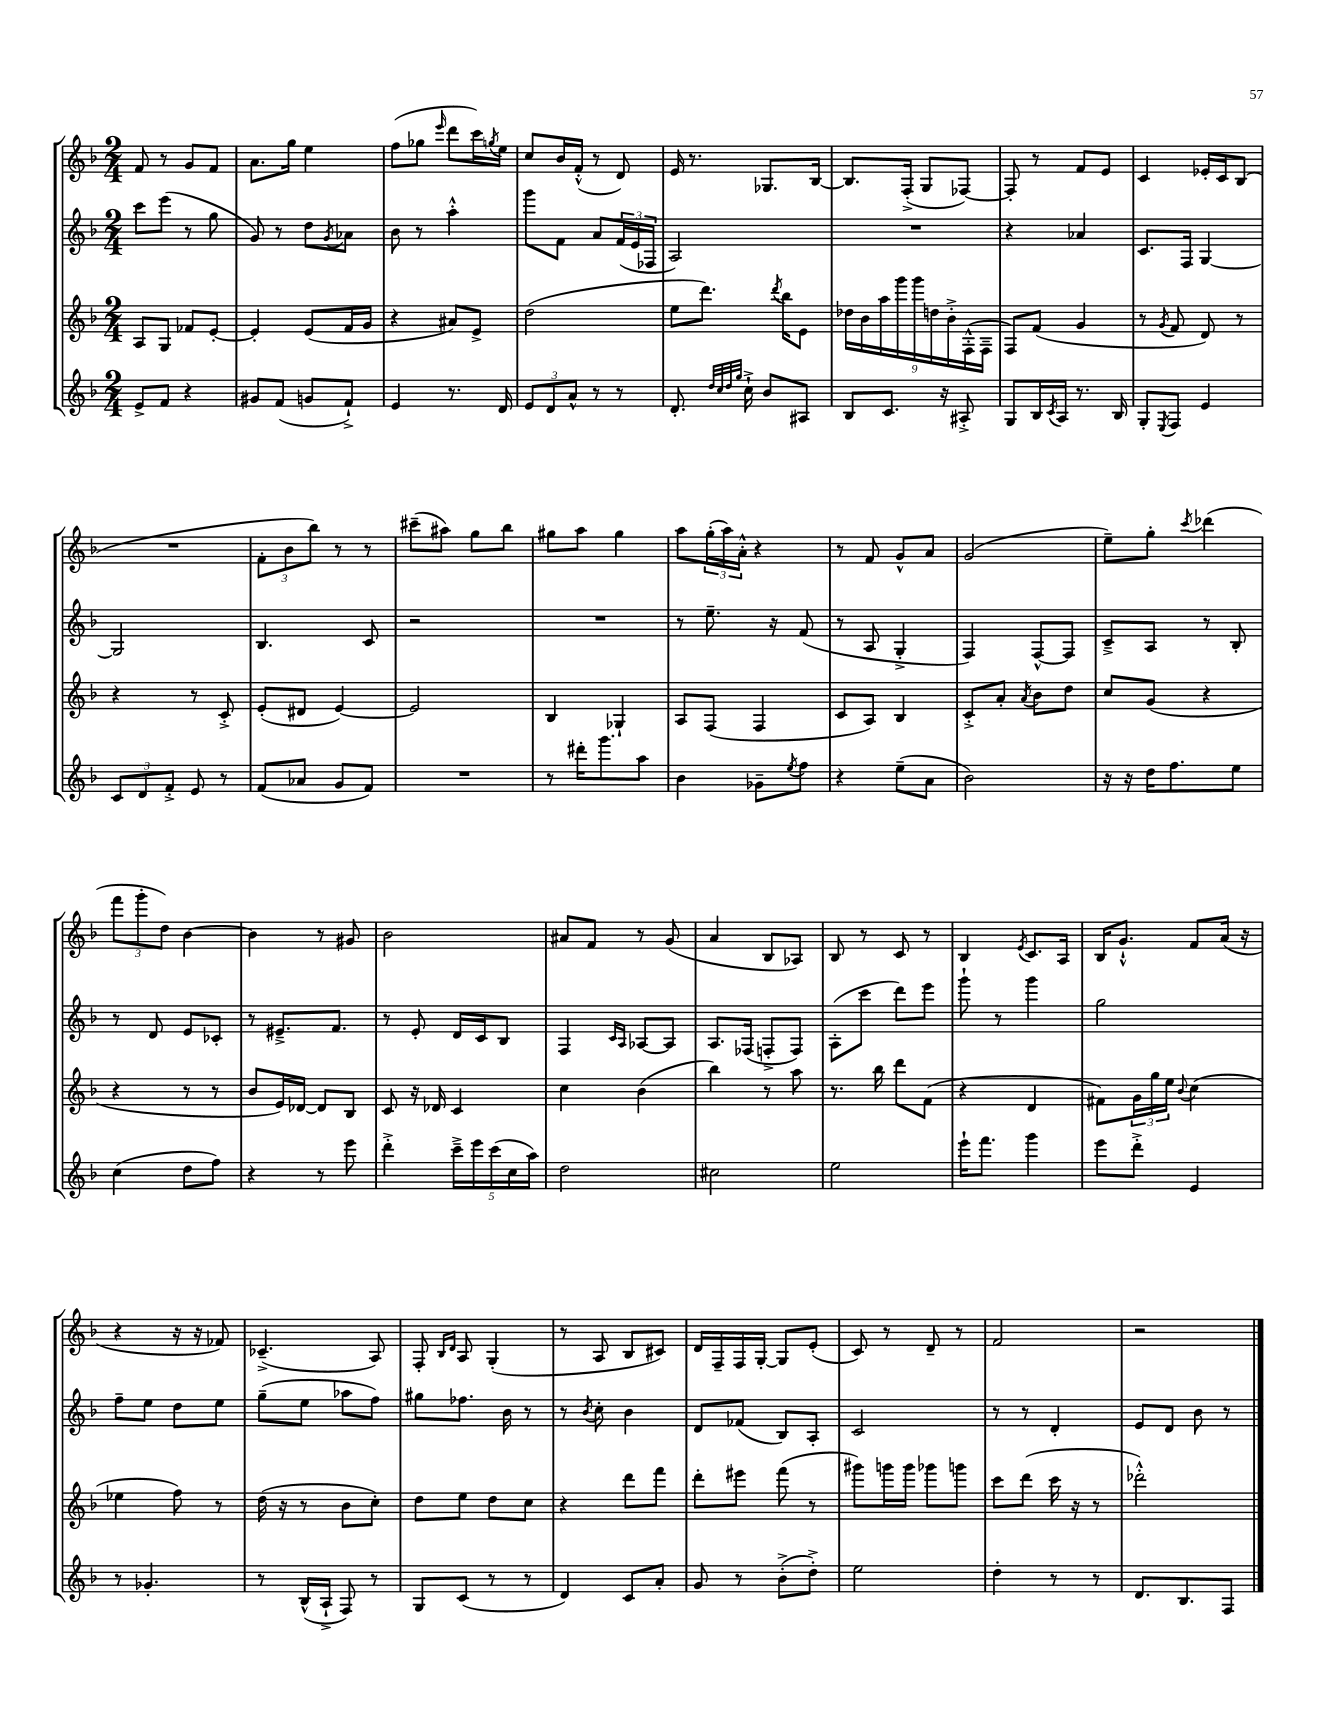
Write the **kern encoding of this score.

**kern	**kern	**kern	**kern
*part4	*part3	*part2	*part1
*staff4	*staff3	*staff2	*staff1
*clefG2	*clefG2	*clefG2	*clefG2
*k[b-]	*k[b-]	*k[b-]	*k[b-]
*M2/4	*M2/4	*M2/4	*M2/4
=45	=45	=45	=45
8e^/L	8A/L	8ccc\L	8f/
8f/J	8G/J	(8eee\J	8r
4r	8f-X/L	8r	8g/L
.	[8e'/J	8gg\	8f/J
=46	=46	=46	=46
8g#X/L	4e'/]	8g/)	8.a\L
(8f/J	.	8r	.
.	.	.	16gg\Jk
8gn/L	(8e/L	8dd\L	4ee\
.	.	8qg/	.
8f`^/J)	16f/L	8a-X\J	.
.	16g/JJ	.	.
=47	=47	=47	=47
4e/	4r	8b-\	(8ff\L
.	.	8r	8gg-X\J
.	.	.	16qqeee/
8.r	8a#X/L)	4aa'^^\	8ddd\L
.	8e^/J	.	16ccc\L)
.	.	.	8qggn/
16d/	.	.	16ee\JJ
=48	=48	=48	=48
12e/L	(2dd\	8ggg\L	8cc/L
12d/	.	.	.
.	.	8f\J	16b-/L
12a^^/J	.	.	.
.	.	.	(16f'^^/JJ
8r	.	8a/L	8r
8r	.	(24f/L	8d/)
.	.	24e/	.
.	.	24F-X/JJ	.
=49	=49	=49	=49
8.d'/	8ee\L	2A/)	16e/
.	.	.	8.r
.	8.ddd\J)	.	.
32qqdd/LLL	.	.	.
32qqcc/	.	.	.
32qqdd/	.	.	.
32qqgg/JJJ	.	.	.
16cc`^\	.	.	.
8b-/L	.	.	8.G-X/L
.	8qddd/	.	.
.	16bb-\KL	.	.
8A#X/J	8e\J	.	.
.	.	.	[16B-/Jk
=50	=50	=50	=50
8B-/L	18dd-X\LL	2r	8.B-/L]
.	18b-\	.	.
.	18aa\	.	.
8.c/J	.	.	.
.	18ggg\	.	.
.	.	.	(16F'^/Jk
.	18ggg\	.	.
.	.	.	8G/L
.	18ddn\	.	.
16r	.	.	.
.	18b-'^\	.	.
8A#X'^/	.	.	[8F-X/J)
.	(18F'^^\	.	.
.	18F~\JJ	.	.
=51	=51	=51	=51
8G/L	8F/L)	4r	8F-'/]
16B-/L	(8f/J	.	8r
8qc/	.	.	.
16A/JJ	.	.	.
8.r	4g/	4a-X/	8f/L
.	.	.	8e/J
16B-/	.	.	.
=52	=52	=52	=52
8G'/L	8r	8.c/L	4c/
8qE/	8qg/	.	.
8F/J	8f/	.	.
.	.	16F/Jk	.
4e/	8d/)	[4G/	16e-X'/LL
.	.	.	16c/J
.	8r	.	(8B-/J
!!LO:LB:g=z
=53	=53	=53	=53
12c/L	4r	2G/]	2r
12d/	.	.	.
12f'^/J	.	.	.
8e/	8r	.	.
8r	8c'^/	.	.
=54	=54	=54	=54
(8f/L	(8e'/L	4.B-/	12f'\L
.	.	.	12b-\
8a-X/J	8d#X/J	.	.
.	.	.	12bb-\J)
8g/L	[4e/)	.	8r
8f/J)	.	8c/	8r
=55	=55	=55	=55
2r	2e/]	2r	(8ccc#X~\L
.	.	.	8aa#X\J)
.	.	.	8gg\L
.	.	.	8bb-\J
=56	=56	=56	=56
8r	4B-/	2r	8gg#X\L
16ddd#X'\KL	.	.	8aa\J
8.ggg\	.	.	.
.	4G-X`/	.	4gg#\
8aa\J	.	.	.
=57	=57	=57	=57
4b-\	8A/L	8r	8aa\L
.	(8F/J	8.ee~\	(24gg'\L
.	.	.	24aa\)
.	.	.	24a'^^\JJ
8g-X~\L	4F/	.	4r
.	.	16r	.
8qee/	.	.	.
8ff\J	.	(8f/	.
=58	=58	=58	=58
4r	8c/L	8r	8r
.	8A/J)	8A/	8f/
(8ee~\L	4B-/	4G'^/	8g^^/L
8a\J	.	.	8a/J
=59	=59	=59	=59
2b-\)	8c'^/L	4F/)	(2g/
.	8a'/J	.	.
.	8qa/	.	.
.	8b-\L	[8F^^/L	.
.	8dd\J	8F/J]	.
=60	=60	=60	=60
16r	8cc/L	8c~^/L	8ee~\L)
16r	.	.	.
16dd\KL	(8g/J	8A/J	8gg'\J
8.ff\	.	.	.
.	.	.	8qccc/
.	4r	8r	(4ddd-X\
8ee\J	.	8B-'/	.
!!LO:LB:g=z
=61	=61	=61	=61
(4cc\	4r	8r	12fff\L
.	.	.	12ggg'\
.	.	8d/	.
.	.	.	12dd\J)
8dd\L	8r	8e/L	[4b-\
8ff\J)	8r	8c-X'/J	.
=62	=62	=62	=62
4r	8b-/L	8r	4b-\]
.	16e/L)	8.e#X~^/L	.
.	[16d-X/JJ	.	.
8r	8d-/L]	.	8r
.	.	8.f/J	.
8eee\	8B-/J	.	8g#X/
=63	=63	=63	=63
4ddd'^\	8c/	8r	2b-\
.	16r	8e'/	.
.	16d-X/	.	.
20ccc~^\LL	4c/	16d/LL	.
20eee\	.	.	.
.	.	16c/J	.
(20ccc\	.	.	.
.	.	8B-/J	.
20cc\	.	.	.
20aa\JJ)	.	.	.
=64	=64	=64	=64
2dd\	4cc\	4F/	8a#X/L
.	.	.	8f/J
.	.	16qqc/LL	.
.	.	16qqA/JJ	.
.	(4b-\	[8A-X/L	8r
.	.	8A-/J]	(8g/
=65	=65	=65	=65
2cc#X\	4bb-\)	8.A/L	4a/
.	.	(16F-X/Jk	.
.	8r	8Fn'^/L	8B-/L
.	8aa\	8F/J)	8A-X/J)
=66	=66	=66	=66
2ee\	8.r	(8A'\L	8B-/
.	.	8ccc\J	8r
.	16bb-\	.	.
.	8ddd\L	8ddd\L)	8c/
.	(8f\J	8eee\J	8r
=67	=67	=67	=67
16eee`\KL	4r	8ggg`\	4B-/
8.fff\J	.	.	.
.	.	8r	.
.	.	.	8qe/
4ggg\	4d/	4ggg\	8.c/L
.	.	.	16A/Jk
=68	=68	=68	=68
8eee\L	8f#X\L)	2gg\	16B-/KL
.	.	.	8.g`^^/J
8ddd'^\J	24g\L	.	.
.	24gg\	.	.
.	24ee\JJ	.	.
.	8qqb-/	.	.
4e/	(4cc\	.	8f/L
.	.	.	(16a/Jk
.	.	.	16r
!!LO:LB:g=z
=69	=69	=69	=69
8r	4ee-X\	8ff~\L	4r
4.g-X'/	.	8ee\J	.
.	8ff\)	8dd\L	16r
.	.	.	16r
.	8r	8ee\J	8f-X/)
=70	=70	=70	=70
8r	(16dd\	(8gg~\L	(4.c-X~^/
.	16r	.	.
(16B-^^/LL	8r	8ee\J	.
16A`^/JJ	.	.	.
8F/)	8b-\L	8aa-X\L	.
8r	8cc'\J)	8ff\J)	8A/)
=71	=71	=71	=71
8G/L	8dd\L	8gg#X\L	8F'/
.	.	.	16qqB-/LL
.	.	.	16qqd/JJ
(8c/J	8ee\J	8.ff-X\J	8A/
8r	8dd\L	.	(4G'/
.	.	16b-\	.
8r	8cc\J	8r	.
=72	=72	=72	=72
4d/)	4r	8r	8r
.	.	8qb-/	.
.	.	8cc'\	8A/
8c/L	8ddd\L	4b-\	8B-/L
8a'/J	8fff\J	.	8c#X/J)
=73	=73	=73	=73
8g/	8ddd'\L	8d/L	16d/LL
.	.	.	16F~/
8r	8eee#X\J	(8f-X/J	16F/
.	.	.	[16G'/JJ
(8b-'^\L	(8fff\	8B-/L)	8G/L]
8dd'^\J)	8r	8A'/J	(8e'/J
=74	=74	=74	=74
2ee\	8ggg#X\L)	2c/	8c/)
.	16gggn\L	.	8r
.	16ggg\JJ	.	.
.	8ggg-X\L	.	8d~/
.	8gggn\J	.	8r
=75	=75	=75	=75
4dd'\	8ccc\L	8r	2f/
.	(8ddd\J	8r	.
8r	16ccc\	4d'/	.
.	16r	.	.
8r	8r	.	.
=76	=76	=76	=76
8.d/L	2ddd-X'^^\)	8e/L	2r
.	.	8d/J	.
8.B-/	.	.	.
.	.	8b-\	.
8F/J	.	8r	.
==	==	==	==
*-	*-	*-	*-
